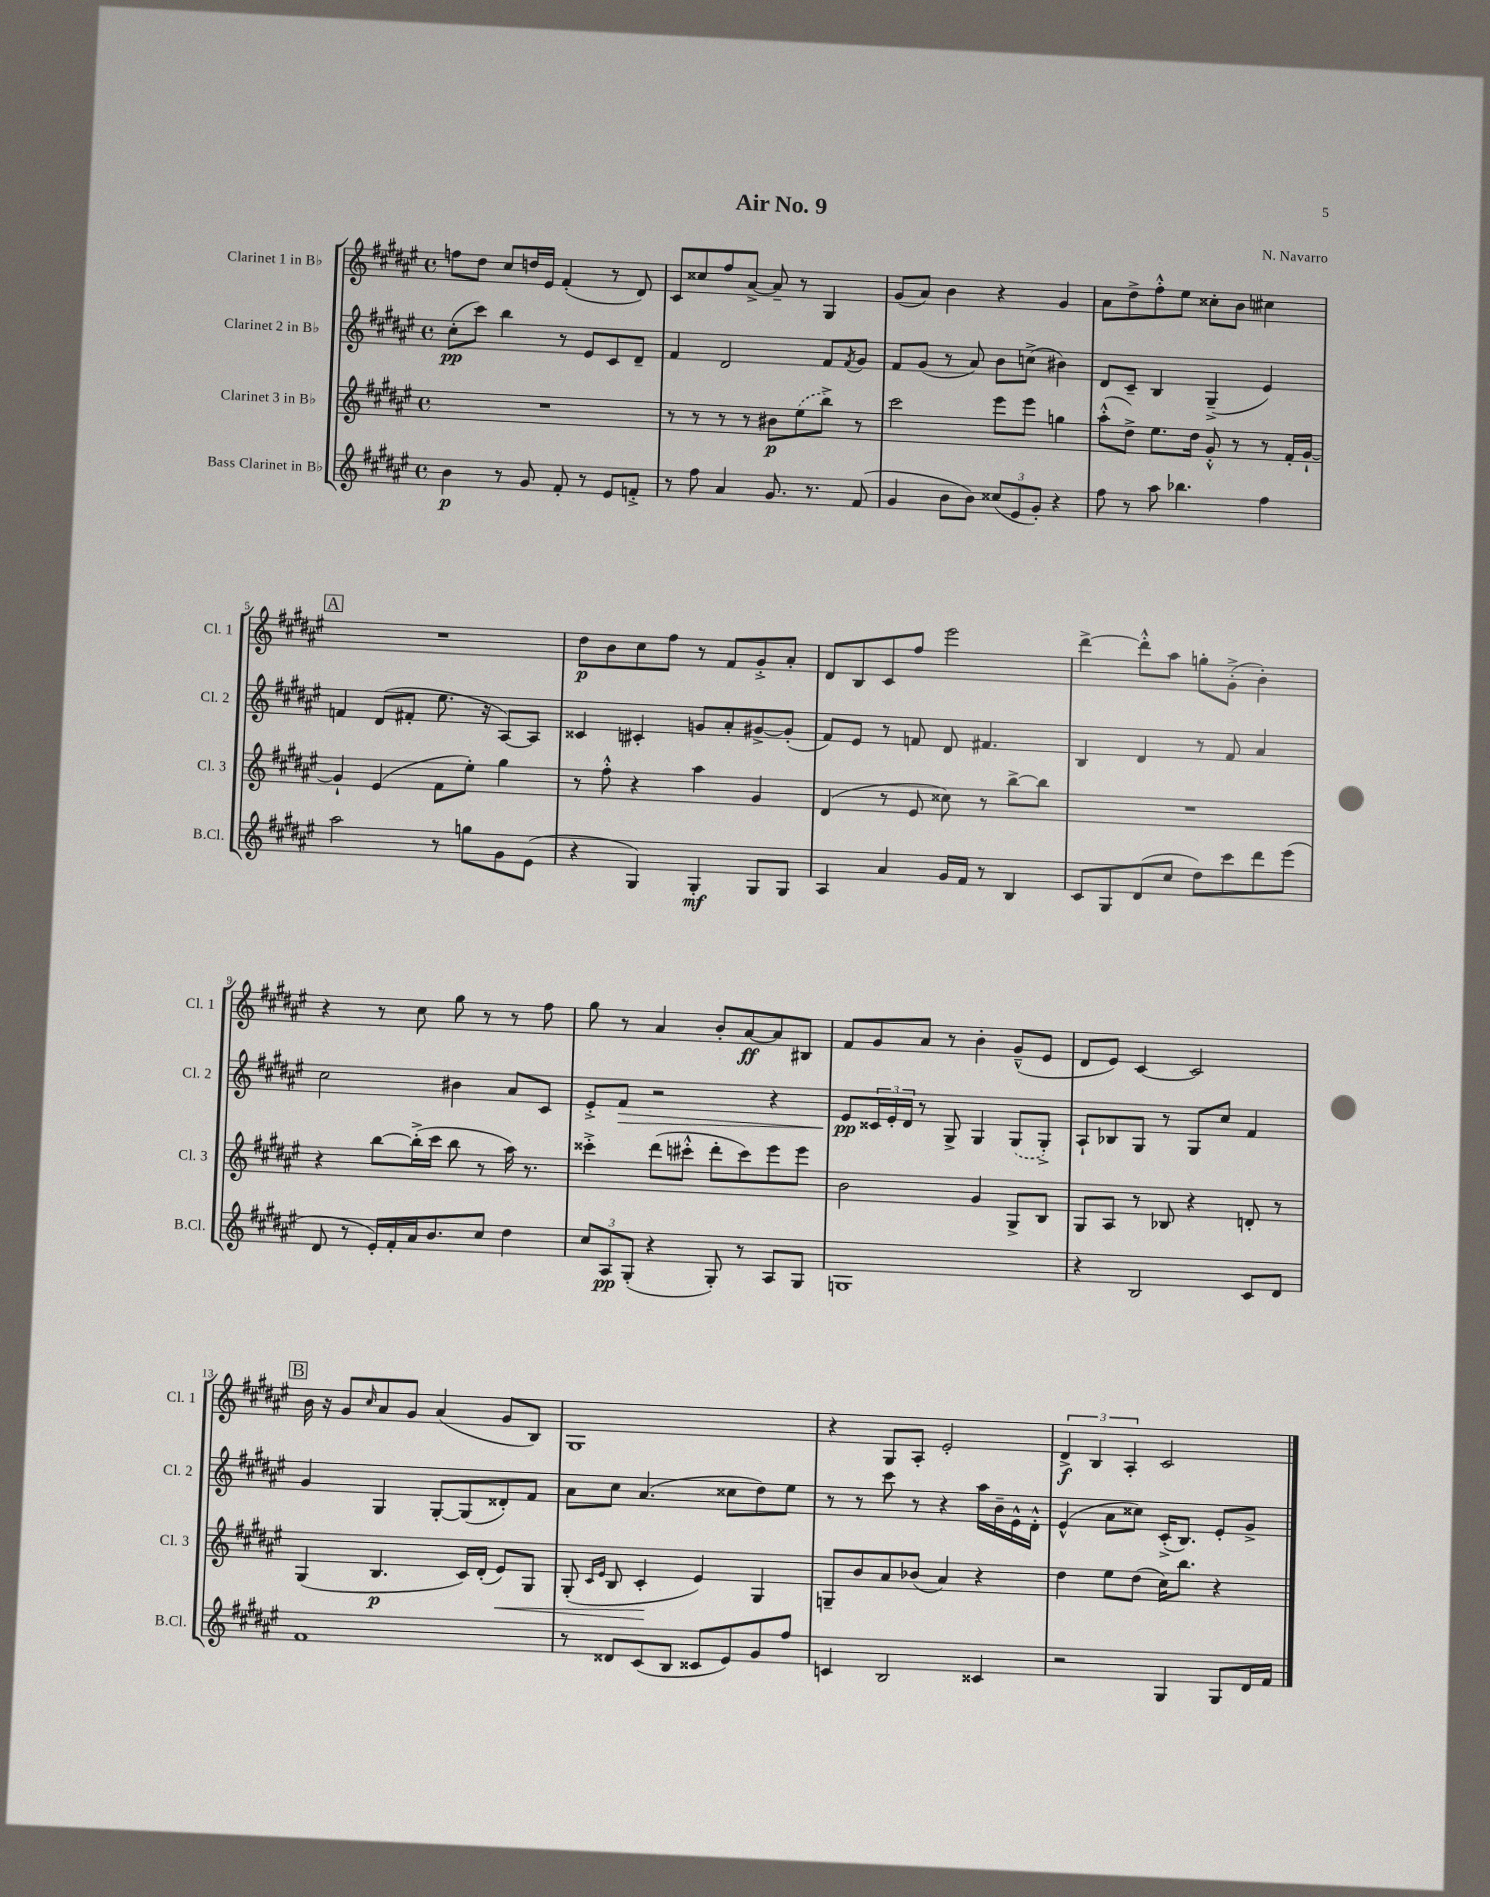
\header { title = "Air No. 9" composer = "N. Navarro" }
<<
\new StaffGroup <<
\new Staff = "s0" \with { instrumentName = "Clarinet 1 in Bb" shortInstrumentName = "Cl. 1" } {
    \clef treble \key fis \major \defaultTimeSignature \time 4/4
    f''8 dis''8 cis''8 d''16 eis'16 fis'4-.( r8 dis'8) |
    cis'8 cisis''8 fis''8 ais'8~-> ais'8-- r8 gis4 |
    gis'8( ais'8) b'4 r4 gis'4 |
    ais'8 dis''8-> fis''8-.-^ eis''8 cisis''8-. b'8 cis''4 |
    \mark \markup { \box "A" } R1 |
    dis''8\p b'8 cis''8 fis''8 r8 fis'8 gis'8-.-> ais'8-. |
    dis'8 b8 cis'8 fis''8 eis'''2 |
    dis'''4~-> dis'''8-.-^ ais''8 g''8-. gis'8-.->( b'4-.) |
    r4 r8 cis''8 gis''8 r8 r8 fis''8 |
    gis''8 r8 ais'4 b'8-. ais'8~\ff ais'8 bis8 |
    fis'8 gis'8 ais'8 r8 b'4-. gis'8---^( eis'8 |
    dis'8 eis'8) cis'4~ cis'2 |
    \mark \markup { \box "B" } b'16 r16 gis'8 \grace { cis''16 } ais'8 gis'8 ais'4( gis'8 b8) |
    gis1 |
    r4 gis8 ais8-. eis'2-. |
    \tuplet 3/2 { dis'4->\f b4 ais4-. } cis'2 \bar "|." |
}
\new Staff = "s1" \with { instrumentName = "Clarinet 2 in Bb" shortInstrumentName = "Cl. 2" } {
    \clef treble \key fis \major \defaultTimeSignature \time 4/4
    cis''8-.\pp( cis'''8) b''4 r8 eis'8 cis'8 dis'8-- |
    fis'4 dis'2 fis'8 \acciaccatura { fis'8 } gis'8 |
    fis'8 gis'8( r8 ais'8) b'8 c''8->( bis'4) |
    dis'8 cis'8-- b4 gis4--->( eis'4) |
    \mark \markup { \box "A" } f'4 dis'8( fis'8-. eis''8. r16 ais8~) ais8 |
    cisis'4 cis'4-. g'8 ais'8-. gis'8~-> gis'8-.( |
    fis'8) eis'8 r8 f'8 dis'8 fis'4. |
    b4 dis'4 r8 fis'8 ais'4 |
    cis''2 bis'4 ais'8 cis'8 |
    eis'8-.-> fis'8\> r2 r4 |
    eis'8\pp\! \tuplet 3/2 { cisis'16 eis'16-. dis'16 } r8 gis8-> gis4 \once \slurDashed gis8( gis8-.->) |
    ais8-! bes8 gis8 r8 gis8 cis''8 fis'4 |
    \mark \markup { \box "B" } gis'4 gis4 gis8~-. gis8( disis'8-.) fis'8 |
    ais'8 cis''8 ais'4.( cisis''8 dis''8) eis''8 |
    r8 r8 cis'''8 r8 r4 ais''16 b'16-- eis'16-^ dis'16-.-^ |
    eis'4-^( ais'8 cisis''8) cis'16-.->( b8.) eis'8-. gis'8-> \bar "|." |
}
\new Staff = "s2" \with { instrumentName = "Clarinet 3 in Bb" shortInstrumentName = "Cl. 3" } {
    \clef treble \key fis \major \defaultTimeSignature \time 4/4
    R1 |
    r8 r8 r8 r8 bis'8\p \once \slurDashed eis''8( b''8->) r8 |
    cis'''2 eis'''8 eis'''8 g''4 |
    ais''8-.-^( dis''8->) eis''8. dis''16 gis'8-.-^ r8 r8 fis'16-. gis'16~-! |
    \mark \markup { \box "A" } gis'4-! eis'4( fis'8 eis''8-.) gis''4 |
    r8 fis''8-.-^ r4 ais''4 gis'4 |
    dis'4( r8 eis'8 cisis''8) r8 b''8~-> b''8 |
    R1 |
    r4 b''8~ b''16-.->( cis'''16 b''8 r8 ais''16) r8. |
    cisis'''4-.-> dis'''8( cis'''8-.-^ dis'''8-. cis'''8) eis'''8 eis'''8 |
    b'2 gis'4 gis8-> b8 |
    gis8 ais8 r8 bes8 r4 d'8-. r8 |
    \mark \markup { \box "B" } gis4( b4.\p cis'16) dis'16-.( eis'8\<) gis8 |
    gis8-.( \grace { cis'16 eis'16 } b8 cis'4-.\! eis'4) gis4 |
    g8-- b'8 ais'8 bes'8( ais'4) r4 |
    dis''4 eis''8 dis''8( cis''16) b''8. r4 \bar "|." |
}
\new Staff = "s3" \with { instrumentName = "Bass Clarinet in Bb" shortInstrumentName = "B.Cl." } {
    \clef treble \key fis \major \defaultTimeSignature \time 4/4
    b'4\p r8 gis'8 fis'8-. r8 eis'8 f'8-.-> |
    r8 fis''8 ais'4 gis'8. r8. fis'8( |
    gis'4 b'8 b'8) \tuplet 3/2 { cisis''8( eis'8 gis'8-.) } r4 |
    fis''8 r8 ais''8 bes''4. fis''4 |
    \mark \markup { \box "A" } ais''2 r8 g''8 gis'8 eis'8( |
    r4 gis4) gis4-.\mf gis8 gis8 |
    ais4 ais'4 gis'16 fis'16 r8 b4 |
    cis'8 gis8 dis'8( cis''8 dis''8) cis'''8 dis'''8 eis'''8( |
    dis'8 r8 eis'16-.) fis'16-. ais'16 b'8. cis''8 dis''4 |
    \tuplet 3/2 { cis''8 ais8\pp gis8-.( } r4 gis8-.) r8 ais8 gis8 |
    g1 |
    r4 b2 cis'8 dis'8 |
    \mark \markup { \box "B" } fis'1 |
    r8 disis'8 cis'8( b8 cisis'8 eis'8) gis'8 fis''8 |
    c'4 b2 cisis'4 |
    r2 gis4 gis8 dis'16 fis'16 \bar "|." |
}
>>
>>
